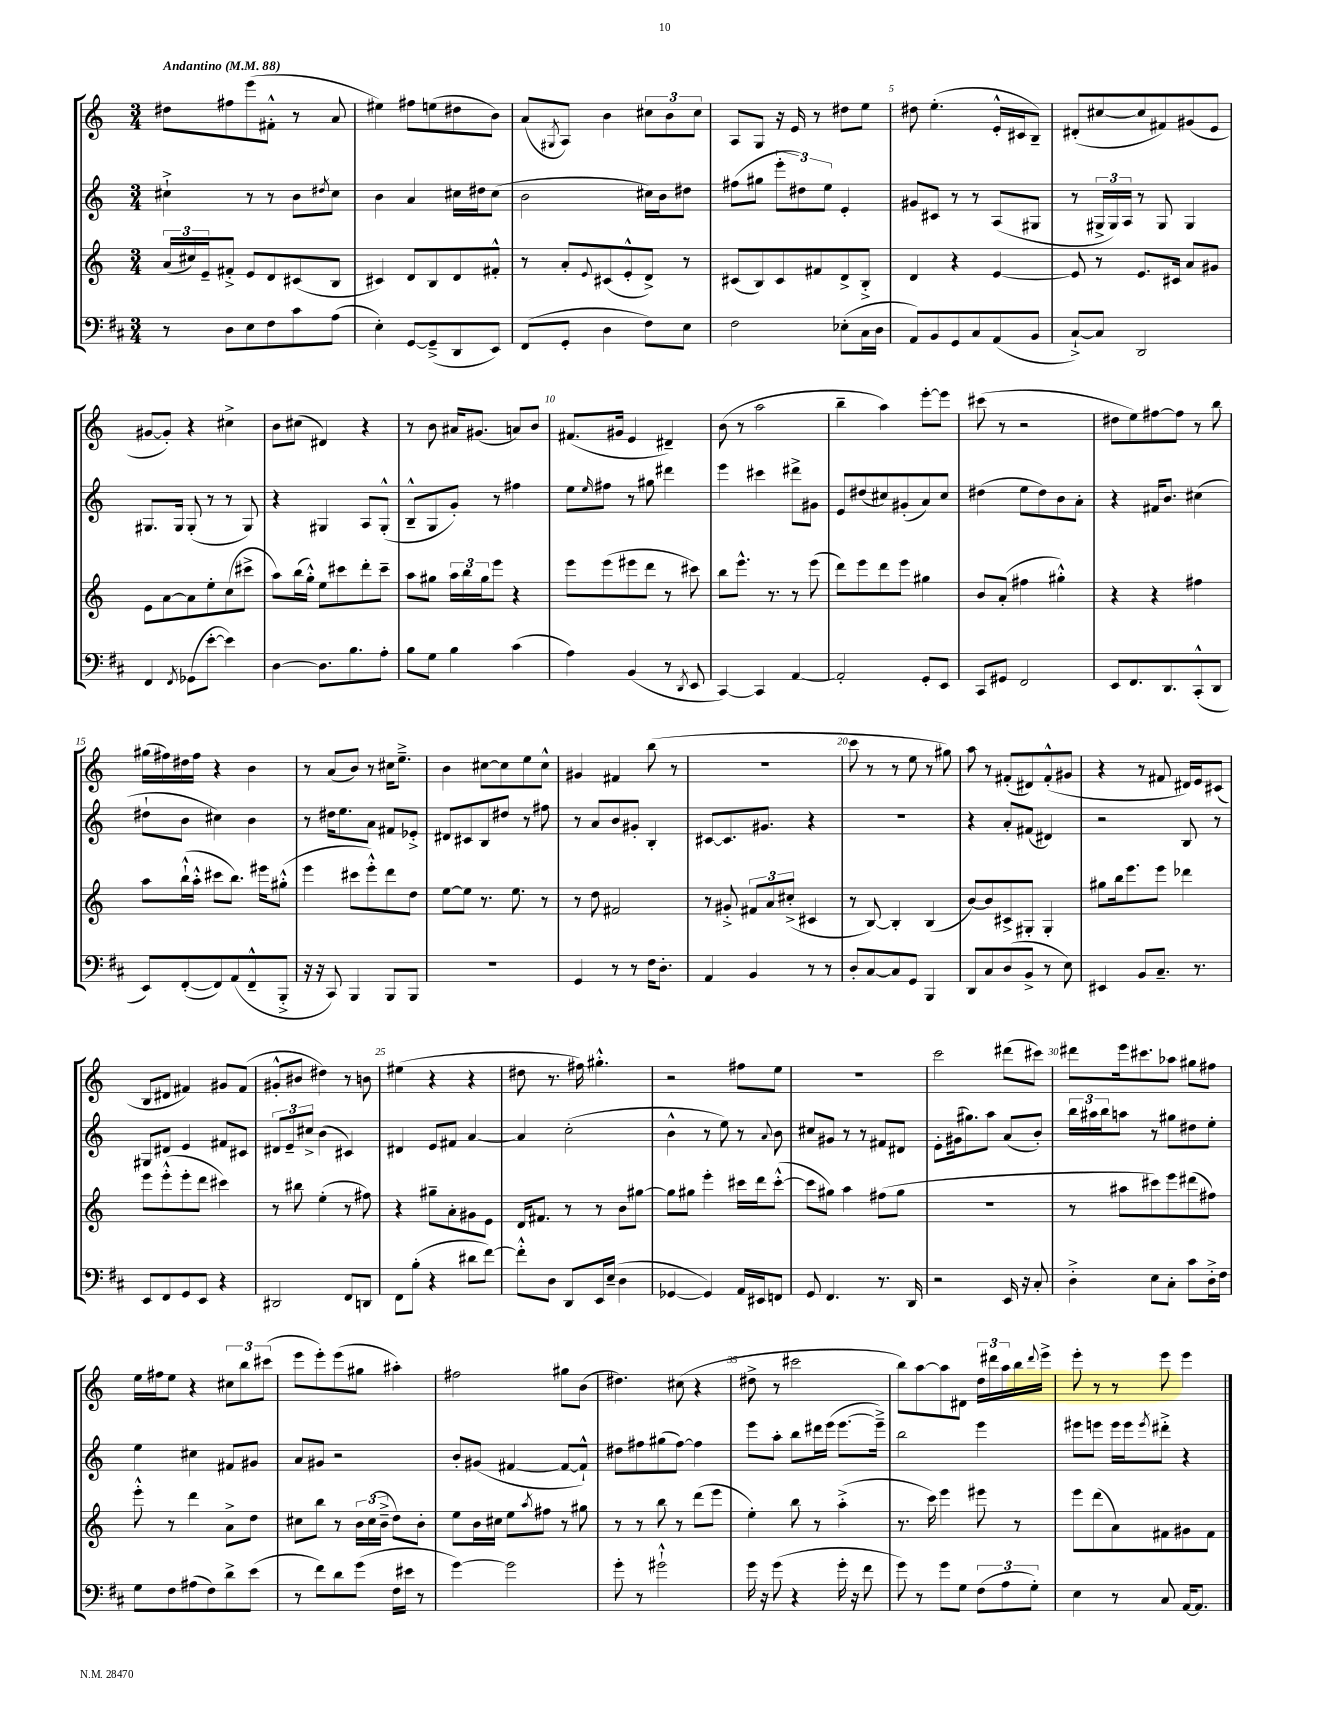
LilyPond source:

<<
\new StaffGroup <<
\new Staff = "s0" {
    \clef treble \key c \major \numericTimeSignature \time 3/4 \tempo "Andantino" 4 = 88
    dis''8 fis''8 e'''8( fis'8-.-^ r8 a'8 |
    eis''4) fis''8 e''8( dis''8 b'8) |
    a'8( \acciaccatura { gis8 } a8) b'4 \tuplet 3/2 { cis''8 b'8 cis''8 } |
    a8 g8 r16 e'16 r8 dis''8 e''8 |
    dis''8 e''4.-.( e'16-.-^ cis'16 b8--) |
    dis'8-.( cis''8~ cis''8 fis'8) gis'8( e'8 |
    gis'8~ gis'8-.) r4 cis''4-> |
    b'8 cis''8( dis'4) r4 |
    r8 b'8 ais'16 gis'8.( a'8) b'8 |
    fis'8.( gis'16 e'4 dis'4--) |
    b'8( r8 a''2 |
    b''4-- a''4) e'''8~-. e'''8 |
    cis'''8( r8 r2 |
    dis''8 e''8) fis''8~ fis''8 r8 b''8 |
    gis''16( fis''16) dis''16 fis''16 r4 b'4 |
    r8 a'8( b'8) r8 cis''16 e''8.---> |
    b'4 cis''8~ cis''8 e''8 cis''8-^ |
    gis'4 fis'4 b''8( r8 |
    R2. |
    c'''8 r8 r8 e''8 r8 gis''8) |
    a''8 r8 fis'8-.( dis'8) fis'8-.-^( gis'8 |
    r4 r8 fis'8 dis'16) e'16 cis'8( |
    b8 dis'8 fis'4) gis'8 fis'8( |
    gis'8-.-^ bis'8 dis''4) r8 b'8 |
    eis''4( r4 r4 |
    dis''8 r8. fis''16) gis''4.-.-^ |
    r2 fis''8 e''8 |
    R2. |
    c'''2 dis'''8( cis'''8) |
    dis'''8 e'''16 cis'''8. aes''8 gis''8 fis''8 |
    e''16 fis''16 e''8 r4 \tuplet 3/2 { cis''8 b''8 cis'''8( } |
    e'''8 e'''8-.) e'''8( gis''8 ais''4-.) |
    fis''2 gis''8 b'8( |
    dis''4.) cis''8( r4 |
    dis''8-> r8 cis'''2 |
    b''8) a''8~ a''8 dis'8 \tuplet 3/2 { d''16 dis'''16 a''16 } b''16 \appoggiatura { dis'''8 } e'''16-> |
    e'''8-. r8 r8 e'''8 e'''4 \bar "|." |
}
\new Staff = "s1" {
    \clef treble \key c \major \numericTimeSignature \time 3/4
    cis''4-!-> r8 r8 b'8 \acciaccatura { dis''8 } cis''8 |
    b'4 a'4 cis''16 dis''16 cis''8( |
    b'2 cis''16) b'16 dis''8 |
    fis''8( gis''8 \tuplet 3/2 { e'''8-. dis''8) e''8 } e'4-. |
    gis'8 cis'8 r8 r8 a8( gis8 |
    r8 \tuplet 3/2 { gis16-> gis16) a16 } r8 gis8 gis4 |
    gis8. gis16 gis8-.( r8 r8 gis8) |
    r4 gis4 a8 gis8-.-^( |
    b8---^ g8 g'8-.) r8 fis''4 |
    e''8 \grace { e''16 } fis''8 r8 gis''8 dis'''4 |
    e'''4 cis'''4 dis'''8-> gis'8 |
    e'8 dis''8( cis''8) gis'8-.( a'8) cis''8 |
    dis''4( e''8 dis''8) b'8 a'8-. |
    r4 fis'16 b'8. cis''4( |
    dis''8-! b'8 cis''4) b'4 |
    r8 dis''16 e''8. a'8 fis'8 ees'8-.-> |
    dis'8 cis'8 b8 dis''8 r8 fis''8 |
    r8 a'8 b'8 gis'8-. b4-. |
    cis'8~ cis'8. gis'8. r4 |
    R2. |
    r4 a'8-. fis'8( dis'4) |
    r2 b8 r8 |
    gis8 dis'8 e'4 fis'8 cis'8 |
    \tuplet 3/2 { dis'8 e'8-- cis''8-> } b'4( cis'4) |
    dis'4 e'8 fis'8 a'4~ |
    a'4 c''2-.( |
    b'4-^ r8 e''8) r8 \appoggiatura { a'8 } b'8 |
    cis''8 gis'8 r8 r8 fis'8 dis'8 |
    e'8-. gis'16( gis''8.) a''8 a'8( b'8-.) |
    \tuplet 3/2 { b''16 ais''16 b''16 } a''8 r8 gis''8 dis''8 e''8-. |
    e''4 cis''4 fis'8 gis'8 |
    a'8 gis'8 r2 |
    b'8-. gis'8( fis'4~ fis'8~ fis'8-!-^) |
    dis''8 fis''8 gis''8( fis''8~) fis''4 |
    e'''8 a''8-. b''8 dis'''16 e'''16( e'''8.~ e'''16--->) |
    b''2 e'''4 |
    eis'''8 e'''8 e'''16 e'''16 \acciaccatura { e'''8 } dis'''8-.-> r4 \bar "|." |
}
\new Staff = "s2" {
    \clef treble \key c \major \numericTimeSignature \time 3/4
    \tuplet 3/2 { a'16( cis''16) e'16-- } fis'8-.-> e'8 d'8 cis'8( b8 |
    cis'4) d'8 b8 d'8 fis'8-.-^ |
    r8 a'8-. \appoggiatura { e'8 } cis'8( e'8-.-^ d'8->) r8 |
    cis'8( b8) cis'8 fis'8 d'8-> b8-.-> |
    d'4 r4 e'4~ |
    e'8 r8 e'8. cis'16 a'8 gis'8 |
    e'8 a'8~ a'8 e''8-. c''8( cis'''8-> |
    a''8) b''16( g''16-.-^) e''8 cis'''8 d'''8-. cis'''8-- |
    a''8 gis''8 \tuplet 3/2 { a''16 b''16 gis''16 } e'''8 r4 |
    e'''8 e'''8( eis'''8 d'''8 r8 cis'''8) |
    b''8 e'''8.-^ r8. r8 e'''8( |
    d'''8) e'''8 d'''8 e'''8 gis''4 |
    b'8 a'8-.( fis''4 gis''4-.-^) |
    r4 r4 fis''4 |
    a''8 b''16-!-^( a''16-.-^ cis'''8 b''8.) eis'''16 gis''8-.-^( |
    e'''4 cis'''8 e'''8-.-^) d'''8 d''8 |
    e''8~ e''8 r8. e''8. r8 |
    r8 d''8 fis'2 |
    r8 gis'8-.-> \tuplet 3/2 { fis'8 a'8 cis''8-.->( } cis'4 |
    r8 b8~) b4-. b4( |
    b'8~) b'8 cis'8-> gis8-. gis4-. |
    gis''8 b''16 e'''8. e'''8 des'''4 |
    e'''8 e'''8-.-^( e'''8-. d'''8 cis'''4) |
    r8 bis''8 e''4-.( r8 fis''8) |
    r4 gis''8-- a'8-. gis'8 e'8 |
    d'16 fis'8. r8 r8 b'8 gis''8~ |
    gis''8 gis''8 e'''4-. cis'''16 d'''16 cis'''8~-.-^( |
    cis'''8 gis''8) a''4 fis''8( gis''8 |
    R2. |
    r8 ais''8 cis'''8) e'''8 dis'''8( fis''8) |
    e'''8-.-^ r8 d'''4 a'8-> d''8 |
    cis''8 b''8 r8 \tuplet 3/2 { b'16 cis''16( b'16---> } d''8) b'8-. |
    e''8 b'16 cis''16 e''8 \acciaccatura { a''8 } fis''8 r8 gis''8 |
    r8 r8 b''8 r8 d'''8( e'''8 |
    e''4-.) b''8 r8 a''4-.->( |
    r8. c'''16) e'''4 eis'''8 r8 |
    e'''8 d'''8( a'8) fis'8 gis'8 fis'8 \bar "|." |
}
\new Staff = "s3" {
    \clef bass \key d \major \numericTimeSignature \time 3/4
    r8 d8 e8 fis8 cis'8 a8( |
    e4-.) g,8~ g,8--->( d,8 e,8) |
    fis,8( g,8-. d4 fis8) e8 |
    fis2 ees8-.( cis16 d16 |
    a,8) b,8 g,8 cis8 a,8( b,8 |
    cis8~-!->) cis8 d,2 |
    fis,4 \acciaccatura { fis,8 } ges,8( e'8~-. e'4) |
    d4~ d8. b8. a8-. |
    b8 g8 b4 cis'4( |
    a4) b,4( r8 \acciaccatura { d,8 } e,8 |
    cis,4~) cis,4 a,4~ |
    a,2-. g,8-. e,8 |
    cis,8 gis,8 fis,2 |
    e,8 fis,8. d,8. cis,8-.-^( d,8 |
    e,8) fis,8~-.( fis,8) a,8( fis,8---^ b,,8-.-> |
    r16 r16 cis,8) b,,4 b,,8 b,,8 |
    R2. |
    g,4 r8 r8 fis16 d8.-. |
    a,4 b,4 r8 r8 |
    d8-. cis8~ cis8 g,8 b,,4 |
    d,8 cis8 d8( b,8-> r8 e8) |
    eis,4 b,8 cis8.-- r8. |
    e,8 fis,8 g,8 e,8 r4 |
    dis,2 fis,8 d,8 |
    fis,8 b8-.( r4 dis'8 fis'8~) |
    fis'8-.-^ d8 d,8 e,16 e16--( d4 |
    ges,4~ ges,4) a,16 eis,16 f,8 |
    g,8 fis,4. r8. d,16 |
    r2 e,16 r16 cis8-. |
    d4-.-> e8 cis8-. cis'8 d16-.-> fis16 |
    g8 fis8 ais8( fis8) d'8-> e'8( |
    r8 fis'8) d'8 g'8( fis16 eis'16 r8 |
    g'4~) g'2 |
    g'8-. r8 gis'2-!-^ |
    g'16 r16 g'8( r4 g'16-. r16 fis'8 |
    g'8) r8 g'8 g8 \tuplet 3/2 { fis8( a8 g8-.) } |
    e4 r8 cis8 a,16~ a,8. \bar "|." |
}
>>
>>
\layout { \context { \Score \override BarNumber.break-visibility = ##(#f #t #t) barNumberVisibility = #(every-nth-bar-number-visible 5) } }
